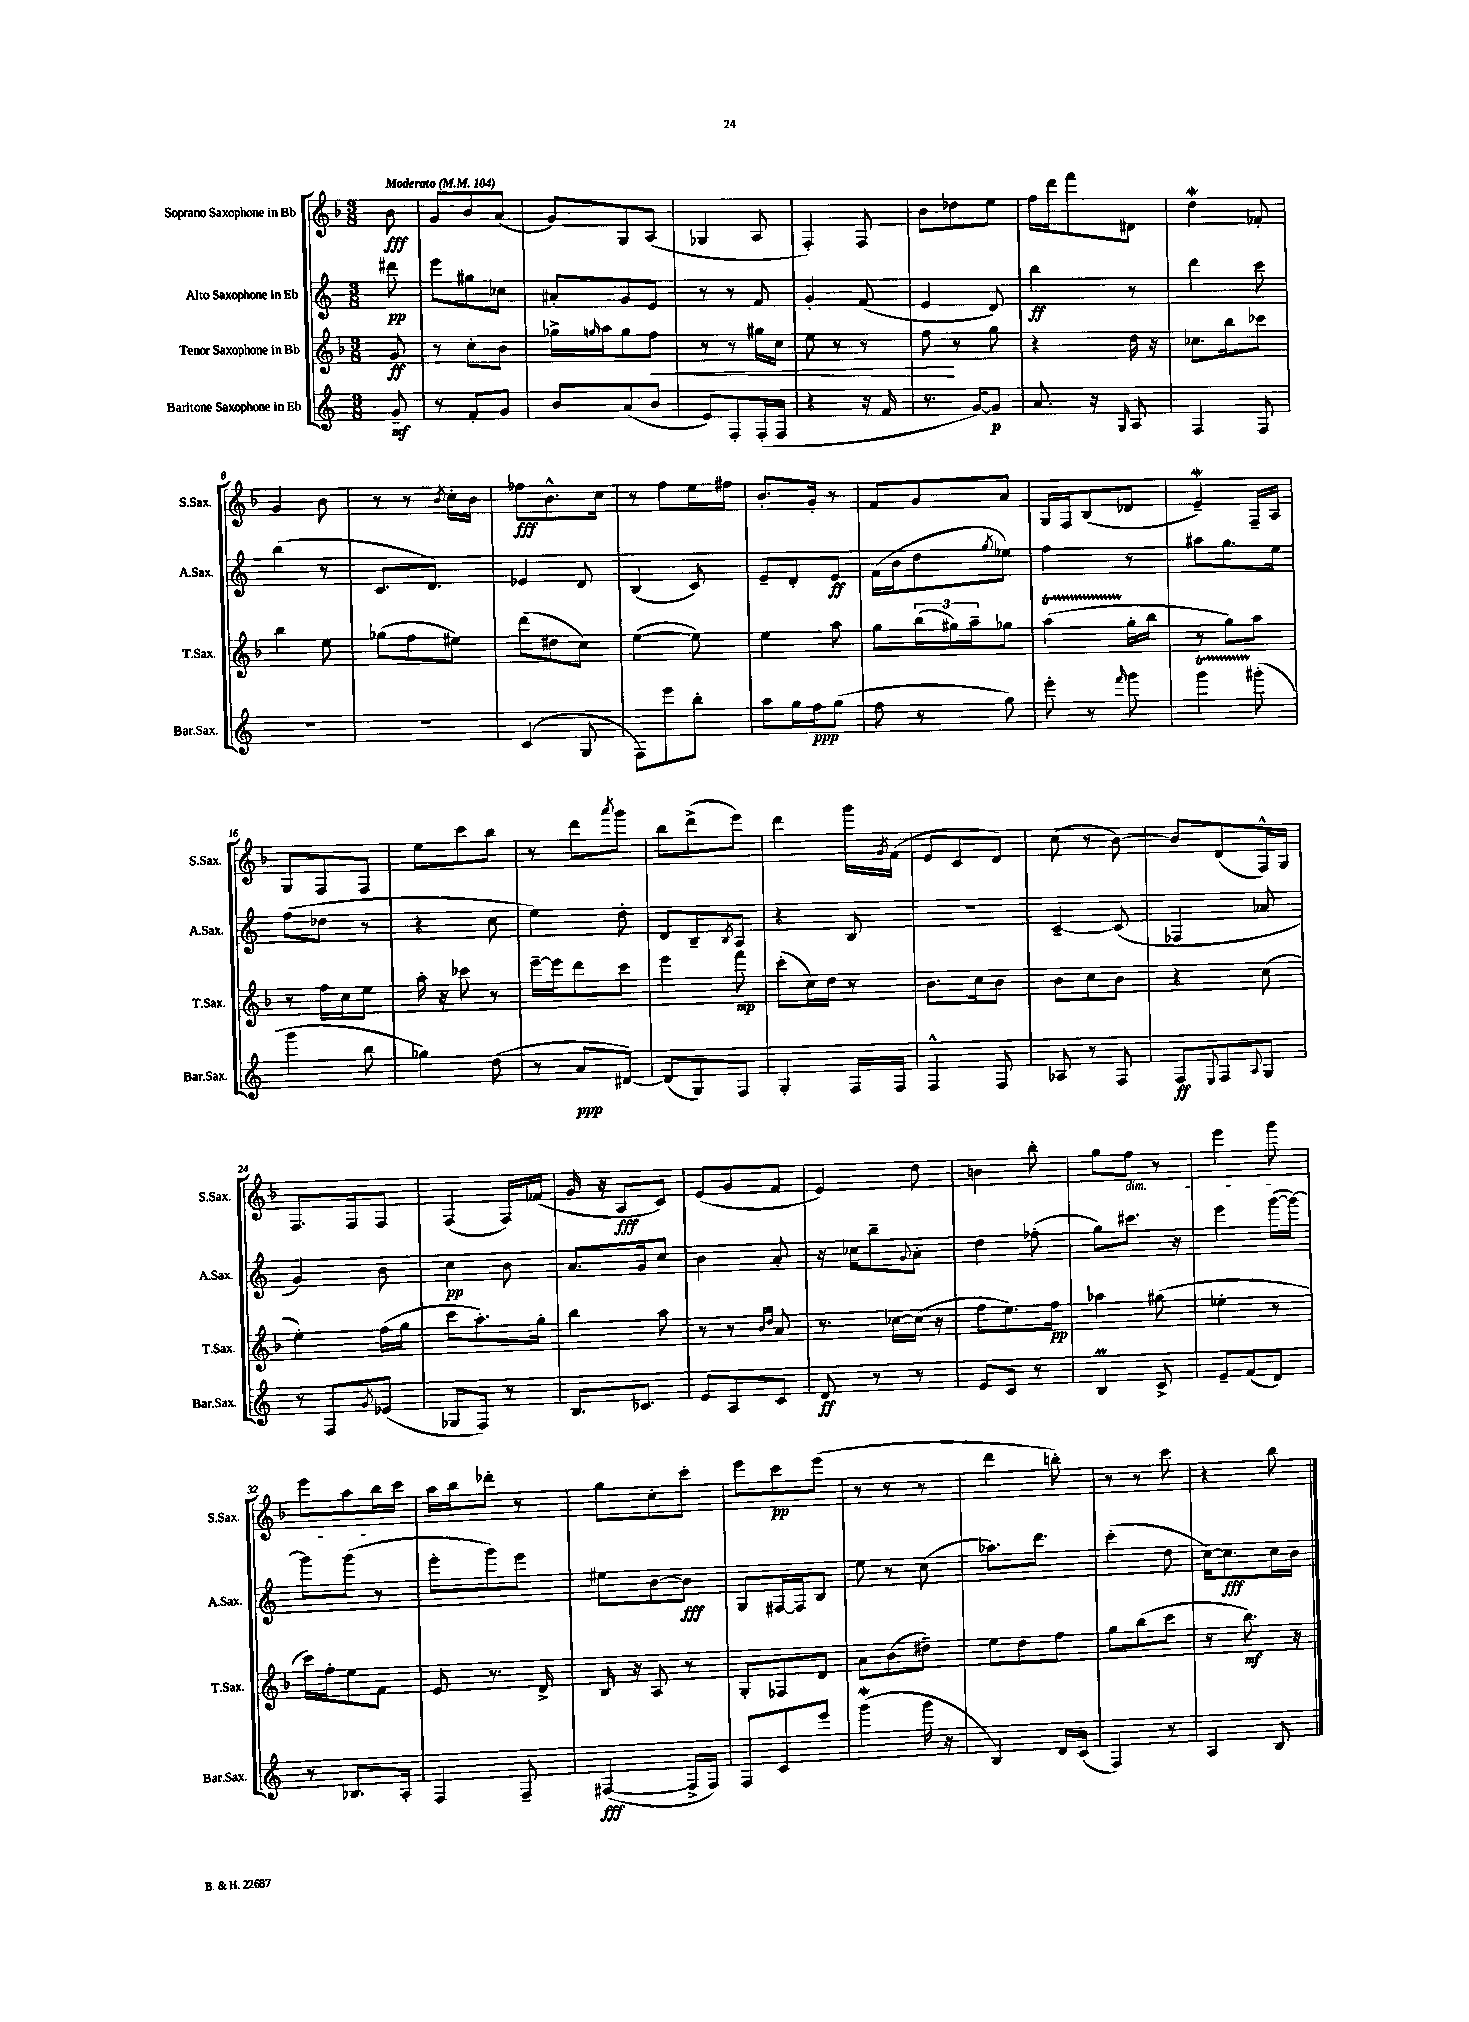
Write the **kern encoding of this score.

**kern	**kern	**kern	**kern
*staff4	*staff3	*staff2	*staff1
*clefG2	*clefG2	*clefG2	*clefG2
*k[]	*k[b-]	*k[]	*k[b-]
*M3/8	*M3/8	*M3/8	*M3/8
*MM104	*MM104	*MM104	*MM104
8g~	8g	8ddd#	8b-
=	=	=	=
8r	8r	8eee	8g
8f'	8cc'	8gg#	8b-
8g	8b-	8cc-	(8a
=	=	=	=
8b	16gg-^	8a#'	8g)
.	16qqgg	.	.
.	16aa	.	.
(8a	8gg	8g	8G
8b	8ff	8e	(8A
=	=	=	=
8e)	8r	8r	4G-
8F'	8r	8r	.
(16F'	16gg#	8f	8A
16F	16cc	.	.
=	=	=	=
4r	8ee	4g'	4F')
.	8r	.	.
16r	8r	(8f	8F
16f	.	.	.
=	=	=	=
8.r	8ff	4e	8b-
.	8r	.	8dd-
[16g)	.	.	.
8g]	8gg	8d)	8ee
=	=	=	=
8.a	4r	4bb	16ff
.	.	.	16ddd
.	.	.	8fff
16r	.	.	.
16qqG	.	.	.
8A	16dd	8r	8d#
.	16r	.	.
=	=	=	=
4F	8.cc-	4ddd	4dd
.	16bb-	.	.
8F	8ccc-	8ccc	8f-'
=	=	=	=
4.r	4bb-	(4bb	4g
.	8ee	8r	8b-
=	=	=	=
4.r	(8gg-	8.c	8r
.	8ff	.	8r
.	.	8.d)	.
.	.	.	8qb-
.	8ee#)	.	16cc'
.	.	.	16b-
=	=	=	=
(4c	(8ddd	4e-	8ff-
.	8dd#	.	8.b-^^
8G	8cc)	8d	.
.	.	.	16cc
=	=	=	=
8F)	([4ee	(4B	8r
8eee	.	.	8ff
8bb'	8ee])	8c)	16ee
.	.	.	16ff#
=	=	=	=
8aa	4ee	8e~	8.b-'
16gg	.	8d'	.
16ff	.	.	16g'
(8gg	8aa	8e	8r
=	=	=	=
8ff	8gg	(16f	8f
.	.	16b	.
8r	(24bb-	8dd	8g
.	24gg#)	.	.
.	24aa~	.	.
.	.	8qgg	.
8gg)	8gg-	8ee-)	8a
=	=	=	=
8eee'	(4aa	4ff	16G
.	.	.	16F
8r	.	.	(8B-
16qqfff	.	.	.
8ggg	16gg'	8r	8d-
.	16bb-	.	.
=	=	=	=
4ggg	8r	8aa#	4e~)
.	8gg)	8.gg	.
(8ggg#'	8aa	.	16F~
.	.	16ee	16A
=	=	=	=
4ggg	8r	(8ff	8G
.	16ff	8dd-	8F
.	16cc	.	.
8bb	8ee	8r	8F
=	=	=	=
4gg-)	16aa'	4r	8ee
.	16r	.	.
.	8ccc-	.	8ccc
(8dd	8r	8cc	8bb-
=	=	=	=
8r	[16eee~	4ee)	8r
.	16eee]	.	.
8a	8ddd	.	8ddd
.	.	.	8qaaa
[8d#)	8ccc	8dd'	8ggg
=	=	=	=
(8d#]	4eee	8d	8bb-
8G)	.	8B~	(8ddd^
.	.	8qB	.
8F	8fff	8A	8eee)
=	=	=	=
4G'	(8ccc'	4r	4ddd
.	16cc)	.	.
.	16dd	.	.
16F	8r	8B	16ggg
.	.	.	8qg
16F	.	.	(16f
=	=	=	=
4F^^	8.b-	4.r	8e
.	.	.	8c
.	16cc	.	.
8F	8b-	.	8d)
=	=	=	=
8A-	8b-	[4c~	(8cc
8r	8cc	.	8r
8F	8b-	(8c]	[8b-)
=	=	=	=
8F	4r	4F-	8b-]
8qqE	.	.	.
8F	.	.	(8d
8qqA	.	.	.
8G	(8cc	8a-	16F^^)
.	.	.	16G
=	=	=	=
8r	4ee')	4g)	8.F
8F	.	.	.
.	.	.	16F
8qg	.	.	.
(8e-	(16ff	8b	8F
.	16gg	.	.
=	=	=	=
8G-	8ccc	4cc	(4F
8F)	8.aa')	.	.
8r	.	8b	16F)
.	16gg'	.	(16f-
=	=	=	=
8.B	4bb-	8.a	16g
.	.	.	16r
.	.	.	8A
8.c-	.	16g	.
.	8aa	8cc	8c)
=	=	=	=
8e	8r	4b	(8e
8A	8r	.	8g
.	16qqb-	.	.
.	16qqdd	.	.
8c	8a	8a'	8f
=	=	=	=
8d	8.r	16r	4e)
.	.	16cc-	.
8r	.	8bb~	.
.	[16cc-	.	.
.	.	8qqg	.
8r	(16cc-]	8a'	8dd
.	16r	.	.
=	=	=	=
8e	8ff	4dd	4b
8c	8.ee)	.	.
8r	.	(8ff-'	8bb-'
.	16ff	.	.
=	=	=	=
4B	4aa-	8gg)	8gg
.	.	8.ccc#	8ff
8c^	(8gg#	.	8r
.	.	16r	.
=	=	=	=
8e~	4ee-'	4eee	4eee
(8f	.	.	.
8d)	8r	([16ggg	8ggg
.	.	16ggg_)	.
=	=	=	=
8r	16ccc)	8ggg]	8eee
.	16ff'	.	.
8.B-	8ee	(8ggg	8aa
.	8f	8r	16bb-
16A'	.	.	16ccc
=	=	=	=
4F	8e	8eee'	16aa
.	.	.	16bb-
.	8.r	8ggg)	8ddd-'
8F~	.	8eee	8r
.	16d^	.	.
=	=	=	=
([4F#	16B-	8ee#	8gg
.	16r	.	.
.	8A	[8b	8cc'
16F#^]	8r	8b]	8ccc'
16F#)	.	.	.
=	=	=	=
8F	8G'	8G	8eee
8c	8F-	[16F#	8ccc
.	.	16F#]	.
8eee	8d	8B	(8eee
=	=	=	=
(4ggg	8a	8ee	8r
.	(8b-	8r	8r
16ggg	8dd#~)	(8cc	8r
16r	.	.	.
=	=	=	=
4B)	8ee	8.aa-)	4ddd
.	8dd	.	.
.	.	8.ddd	.
16d	8ff	.	8bb')
(16c	.	.	.
=	=	=	=
4F)	8gg	(4ccc'	8r
.	(8bb-	.	8r
8r	8ccc	8dd	8ccc
=	=	=	=
4A	8r	[16cc)	4r
.	.	8.cc]	.
.	8.bb-)	.	.
8B	.	16cc	8bb-
.	16r	16b	.
==	==	==	==
*-	*-	*-	*-
